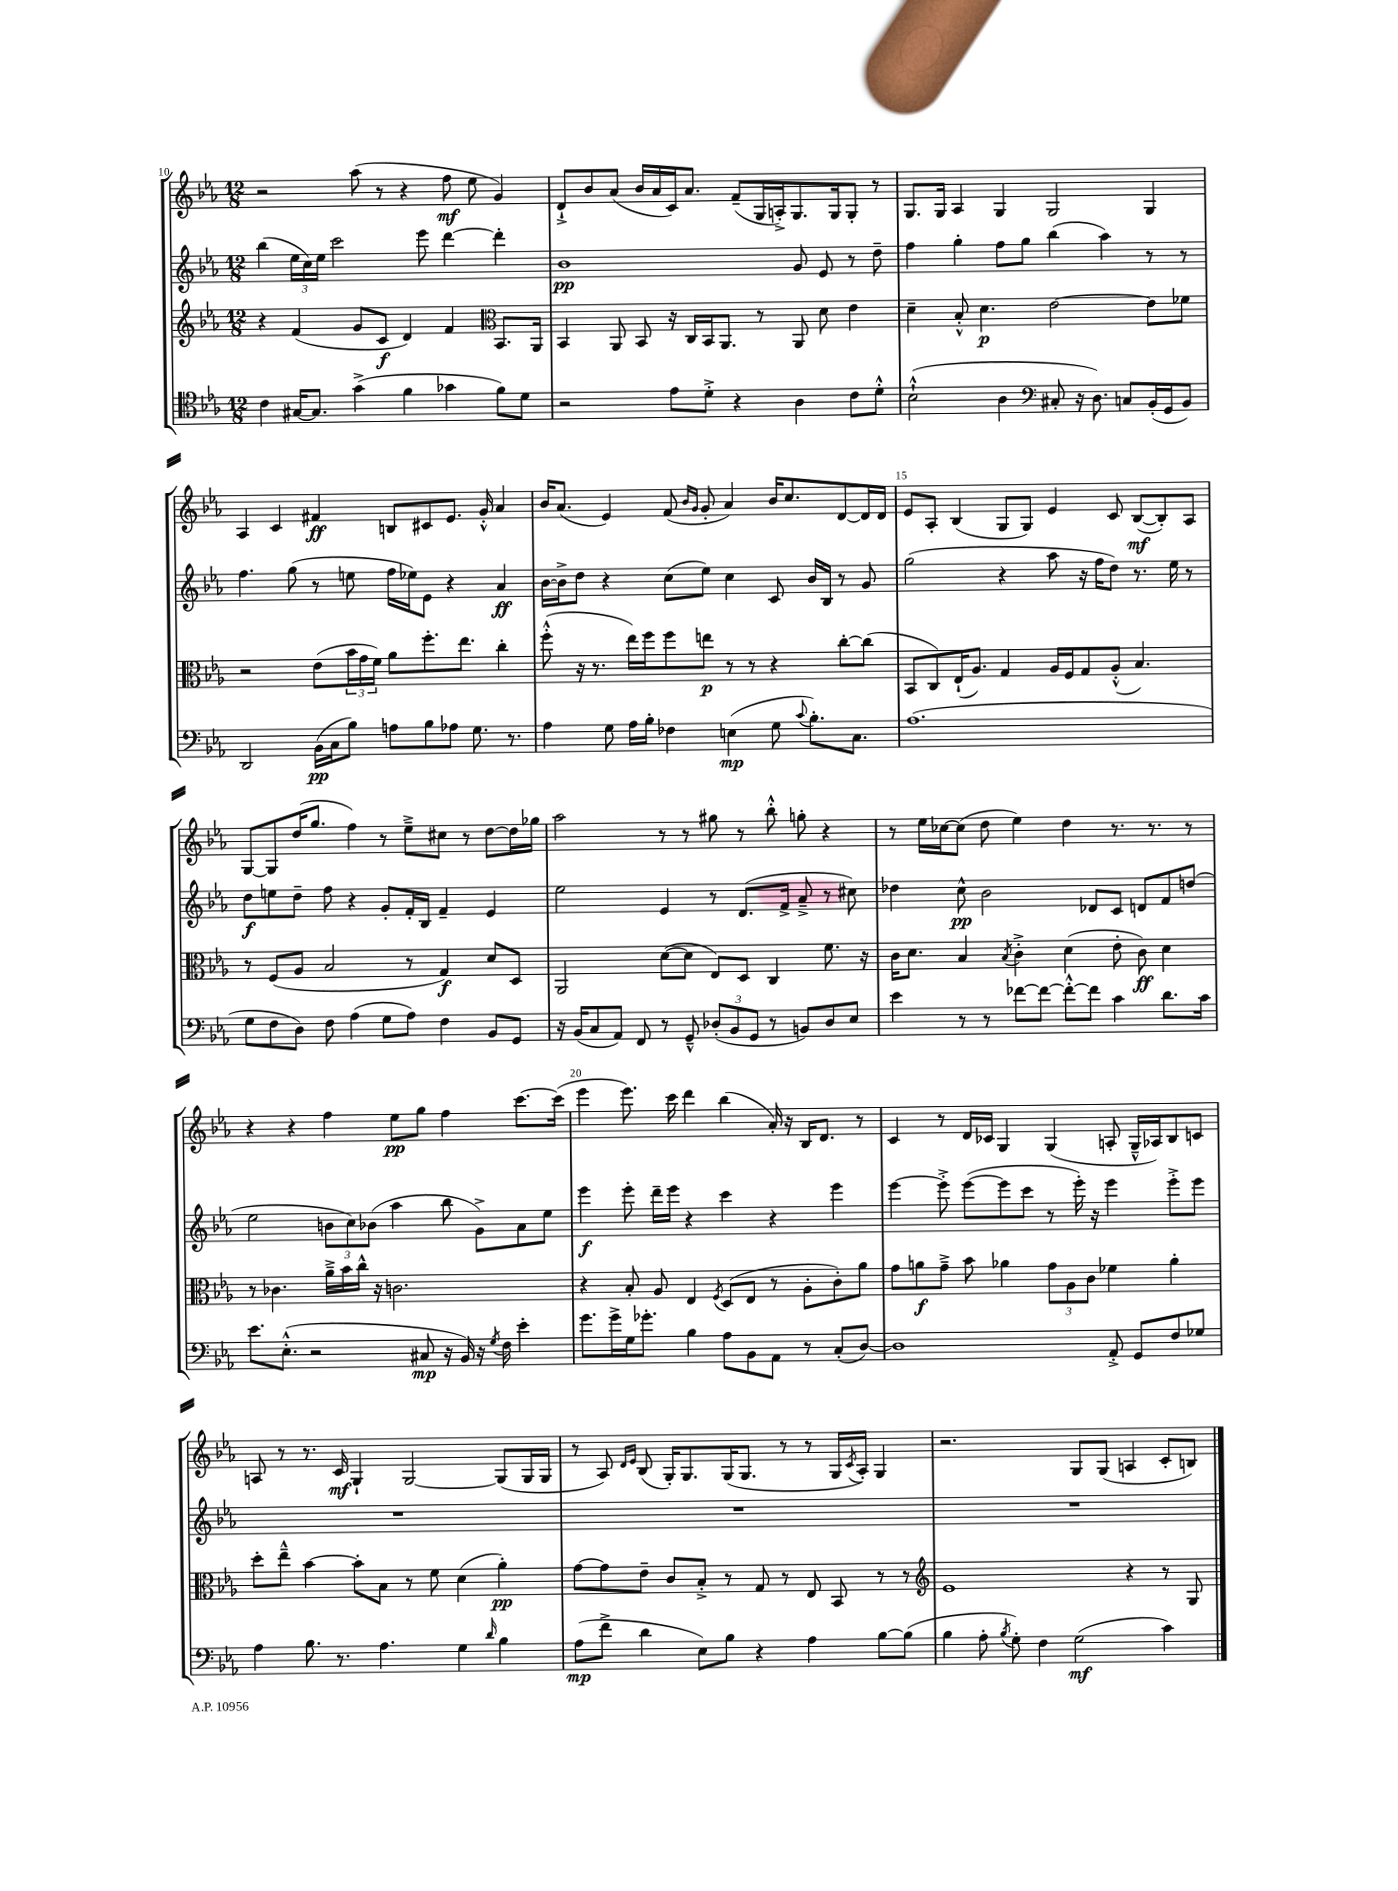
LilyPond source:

<<
\new StaffGroup <<
\new Staff = "s0" {
    \clef treble \key ees \major \numericTimeSignature \time 12/8
    r2 aes''8( r8 r4 f''8\mf ees''8 g'4) |
    d'8-!-> bes'8 aes'8( bes'16 aes'16 c'16) aes'8. f'8--( g16 a16-.->) g8. g16 g8-. r8 |
    g8. g16 aes4 g4 g2 g4 |
    aes4 c'4 fis'4\ff b8 cis'8 ees'8. g'16-.-^ aes'4 |
    bes'16 aes'8.( ees'4) f'8( \grace { bes'16 g'16 } g'8-. aes'4) bes'16 c''8. d'8~ d'16 d'16 |
    ees'8 aes8-. bes4( g8 g8) ees'4 c'8 bes8~\mf( bes8-.) aes8 |
    g8~ g8 d''16( g''8. f''4) r8 ees''8---> cis''8 r8 d''8~ d''16 ges''16 |
    aes''2 r8 r8 gis''8 r8 bes''8-.-^ g''8-. r4 |
    r8 ees''16 ces''16~ ces''8( d''8 ees''4) d''4 r8. r8. r8 |
    r4 r4 f''4 ees''8\pp g''8 f''4 c'''8.~ c'''16( |
    ees'''4 ees'''8.) c'''16 d'''4 bes''4( aes'16-.) r16 bes16 d'8. r8 |
    c'4 r8 d'16 ces'16 g4 g4( a8-. g16---^ aes16) bes8 c'8 |
    a8 r8 r8. c'16\mf g4-! g2~ g8( g16 g16 |
    r8 aes8) \grace { d'16 ees'16 } bes8( g16-.) g8. g16( g8. r8 r8 g16 \acciaccatura { c'8 } aes16-.) g4 |
    r2. g8 g8( a4 c'8-. b8) \bar "|." |
}
\new Staff = "s1" {
    \clef treble \key ees \major \numericTimeSignature \time 12/8
    bes''4( \tuplet 3/2 { ees''16 c''16) ees''16 } c'''2 ees'''8 d'''4~ d'''4-. |
    bes'1\pp g'8 ees'8 r8 d''8-- |
    f''4 g''4-. f''8 g''8 bes''4( aes''4) r8 r8 |
    f''4. g''8( r8 e''8 f''16 ees''16) ees'8 r4 aes'4\ff |
    bes'16~ bes'16-> d''8 r4 c''8( ees''8) c''4 c'8 bes'16 bes16 r8 g'8 |
    g''2( r4 aes''8 r16 f''16 d''8) r8. ees''16 r8 |
    d''8\f e''8 d''8-- f''8 r4 g'8-. f'16-. bes16 f'4-- ees'4 |
    ees''2 ees'4 r8 d'8.( f'16-> aes'8---> r8 cis''8) |
    des''4 c''8-^\pp bes'2 des'8 c'8 d'8 f'8 d''8( |
    ees''2 \tuplet 3/2 { b'8 c''8) bes'8( } aes''4 bes''8 g'8->) aes'8 ees''8 |
    ees'''4\f ees'''8-. d'''16-- ees'''16 r4 c'''4 r4 ees'''4 |
    ees'''4~ ees'''8-.-> ees'''8~( ees'''8 c'''8 r8 ees'''16-.) r16 ees'''4 ees'''8-.-> ees'''8 |
    R1. |
    R1. |
    R1. \bar "|." |
}
\new Staff = "s2" {
    \clef treble \key ees \major \numericTimeSignature \time 12/8
    r4 f'4( g'8 c'8\f d'4) f'4 \clef alto bes,8. aes,16 |
    bes,4 aes,8 bes,8 r16 c16 bes,16 aes,8. r8 aes,8 d'8 ees'4 |
    d'4-- bes8-.-^ d'4.\p ees'2~ ees'8 fes'8 |
    r2 ees'8( \tuplet 3/2 { bes'16 g'16 f'16) } aes'8 f''8.-. ees''8. c''4-. |
    f''8-.-^( r16 r8. ees''16) f''16 f''8 e''8\p r8 r8 r4 c''8~-. c''8( |
    bes,8 c8) ees16-!( aes8.) g4 aes16 f16 g8 aes8-.-^( bes4.) |
    r8 f8( aes8 bes2 r8 g4\f) d'8 d8 |
    aes,2 d'8~( d'8 ees8) d8 c4 f'8. r16 |
    c'16 d'8. bes4 \acciaccatura { bes8 } c'4-.-> d'4( ees'8-. c'8\ff) d'4 |
    r8 ces'4. aes'16---> bes'16 c''16-^ r16 c'2. |
    r4 bes8-. aes8 ees4 \acciaccatura { f8 } d8( ees8 r8 aes8-. c'8-.) aes'8 |
    g'8 a'8\f g'8---> bes'8 aes'4 \tuplet 3/2 { g'8 aes8 c'8 } fes'4 aes'4-. |
    d''8-. ees''8---^ bes'4~ bes'8-. bes8 r8 f'8 d'4( aes'4-.\pp) |
    g'8~ g'8 ees'8-- c'8 bes8-.-> r8 g8 r8 ees8 bes,8 r8 r8 |
    \clef treble ees'1 r4 r8 g8 \bar "|." |
}
\new Staff = "s3" {
    \clef tenor \key ees \major \numericTimeSignature \time 12/8
    c'4 gis16~ gis8. g'4->( f'4 ges'4 f'8) d'8 |
    r2 ees'8 d'8-.-> r4 aes4 c'8 d'8-.-^ |
    bes2-!-^( aes4 \clef bass cis8-. r16 d8.) c8 bes,16-.( g,16 bes,8) |
    d,2 bes,16\pp( c16 bes8) a8 bes8 aes8 g8. r8. |
    aes4 g8 aes16 bes16-. fes4 e4\mp( g8 \appoggiatura { c'8 } bes8.-.) c8. |
    aes1.( |
    g8 f8 d8) f8 aes4( g8 aes8) f4 bes,8 g,8 |
    r16 bes,16( c8 aes,8) f,8 r8 g,8---^ \tuplet 3/2 { des8-.( bes,8 g,8 } r8 b,8) des8 ees8 |
    ees'4 r8 r8 fes'8~ fes'8~ fes'8~-.-^ fes'8 c'4 d'8. c'16 |
    ees'8. ees8.-.-^( r2 cis8\mp r16 bes,16) r16 \acciaccatura { g8 } f16 ees'4-. |
    g'8. g'16-> g16 ges'8.-. bes4 aes8 bes,8 aes,8 r8 c8-.( d8~) |
    d1 aes,8-.-> g,8 f8 ges8 |
    aes4 bes8. r8. aes4. g4 \grace { d'16 } bes4 |
    aes8\mp( f'8-> d'4 ees8) bes8 r4 aes4 bes8~ bes8( |
    bes4 aes8-. \acciaccatura { bes8 } g8-.) f4 g2\mf( c'4) \bar "|." |
}
>>
>>
\layout { \context { \Score currentBarNumber = #10 \override BarNumber.break-visibility = ##(#f #t #t) barNumberVisibility = #(every-nth-bar-number-visible 5) } }
